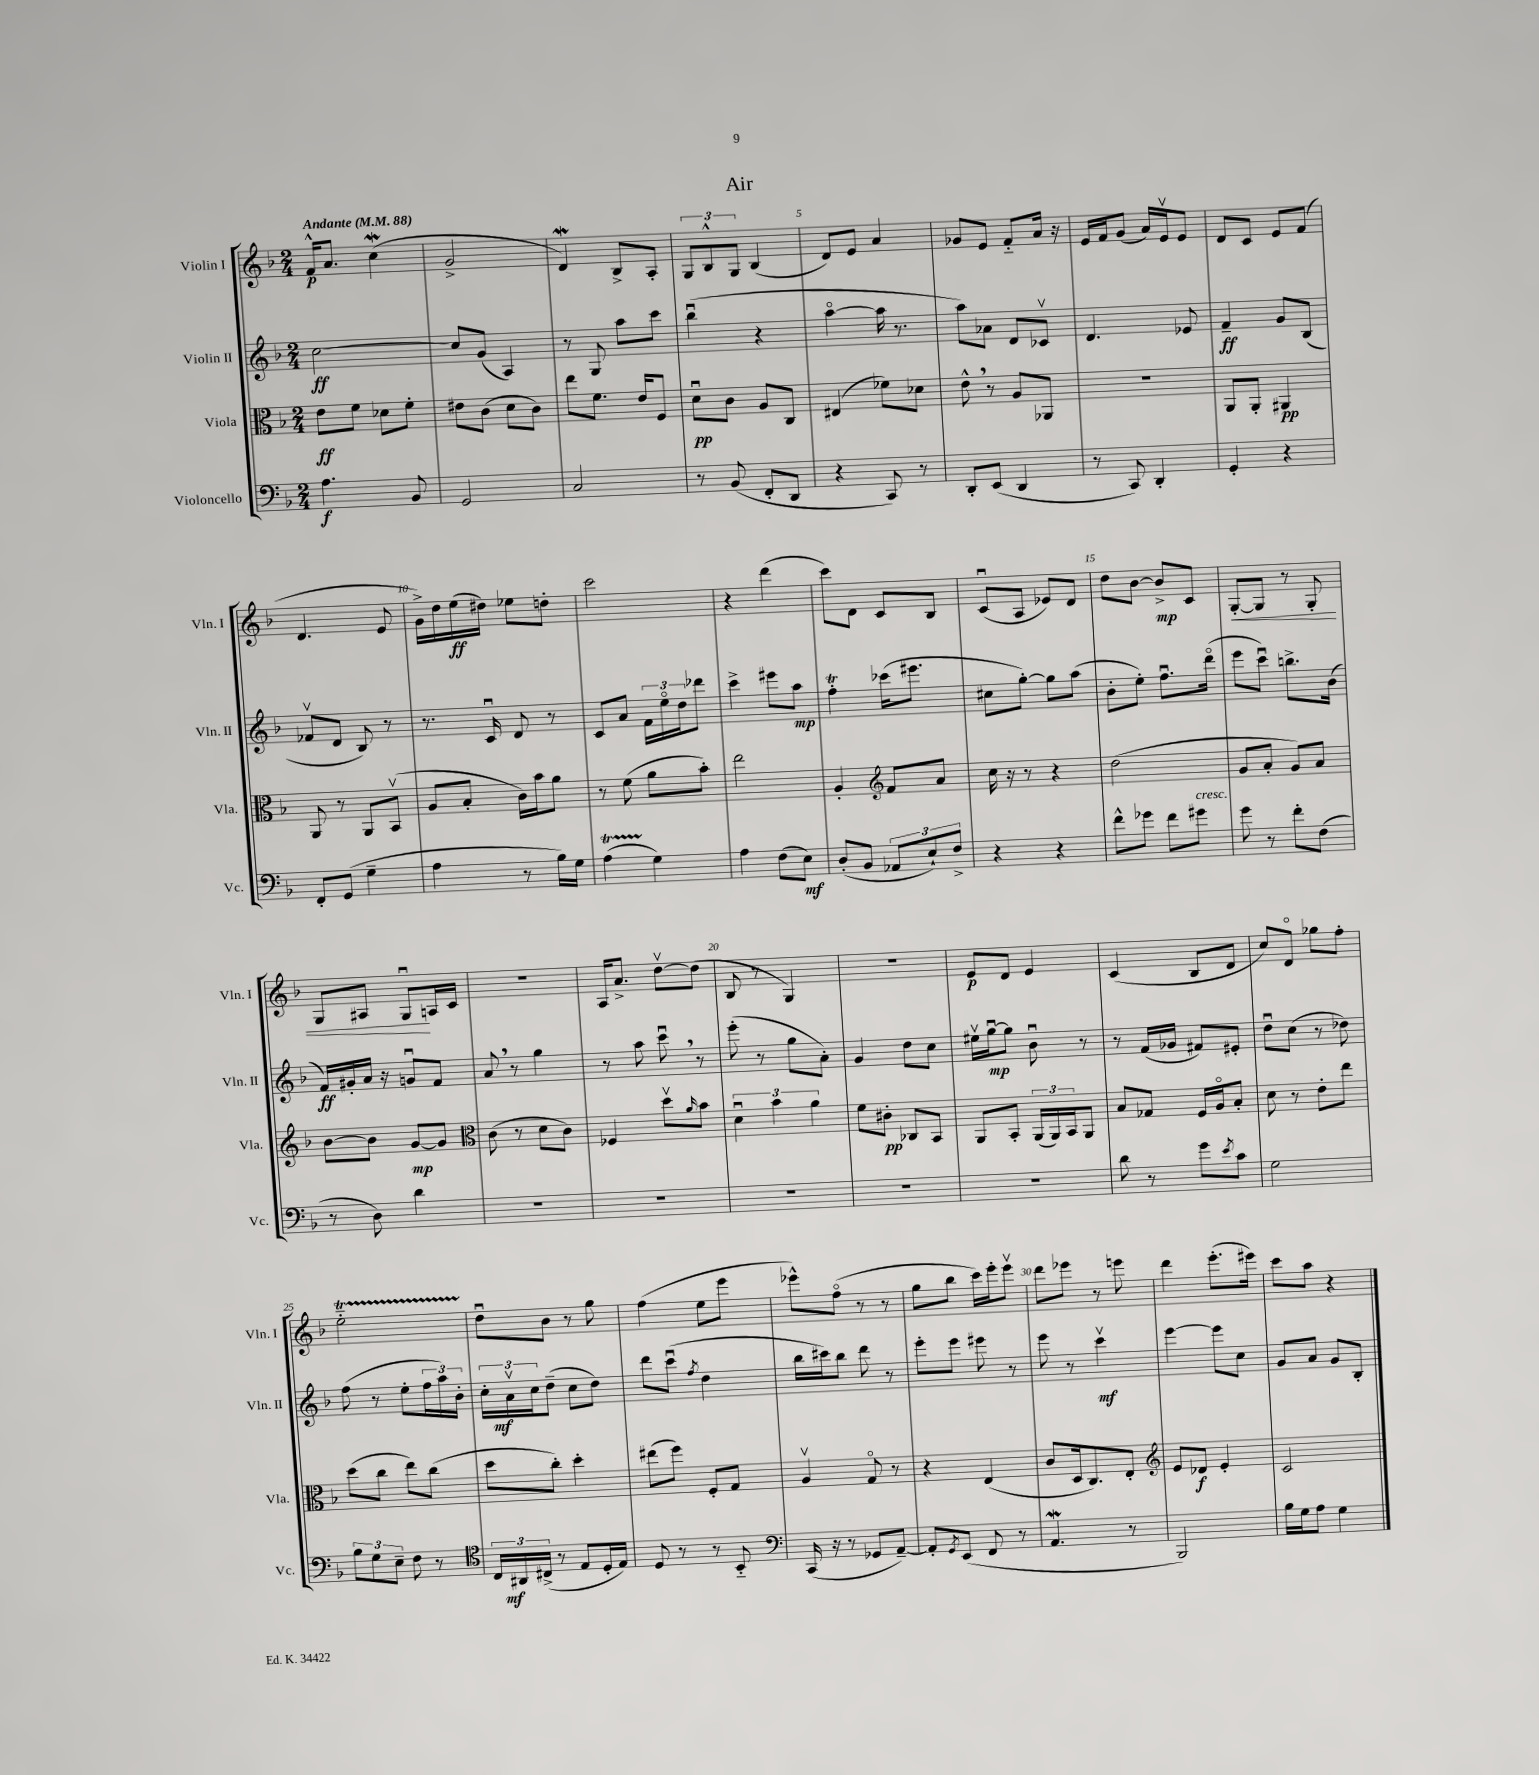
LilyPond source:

\header { title = "Air" }
<<
\new StaffGroup <<
\new Staff = "s0" \with { instrumentName = "Violin I" shortInstrumentName = "Vln. I" } {
    \clef treble \key f \major \numericTimeSignature \time 2/4 \tempo "Andante" 4 = 88
    f'16-^\p a'8. c''4\mordent( |
    g'2-> |
    d'4\mordent) bes8-> a8-. |
    \tuplet 3/2 { g8 bes8-^ g8 } bes4( |
    d'8) e'8 a'4 |
    ges'8 e'8 f'8-_ a'16 r16 |
    e'16 f'16 g'8( a'16) e'16\upbow e'8 |
    d'8 c'8 e'8 f'8( |
    d'4. e'8 |
    g'16->) d''16 e''16\ff( dis''16) ees''8 d''8-. |
    c'''2 |
    r4 d'''4( |
    c'''8) d'8 c'8 bes8 |
    c'8\downbow( a8 ees'8) d'8 |
    d''8 bes'8~ bes'8->\mp c'8 |
    g8~-.\< g8 r8 g8-. |
    g8 ais8 g8\downbow\! a16 c'16 |
    R2 |
    a16 a'8.-> d''8~\upbow d''8( |
    bes8 r8 g4) |
    R2 |
    e'8\p d'8 e'4 |
    c'4( bes8 d'8 |
    c''8) d'8\flageolet ges''8 f''8-. |
    e''2-_\startTrillSpan |
    d''8\downbow\stopTrillSpan bes'8 r8 g''8 |
    f''4( e''8 e'''8 |
    ees'''8-^) f''8\flageolet( r8 r8 |
    g''8 bes''8 c'''16) e'''16-. e'''8\upbow |
    d'''8 ees'''8 r8 e'''8 |
    d'''4 e'''8.-.( eis'''16) |
    c'''8 a''8 r4 \bar "|." |
}
\new Staff = "s1" \with { instrumentName = "Violin II" shortInstrumentName = "Vln. II" } {
    \clef treble \key f \major \numericTimeSignature \time 2/4
    c''2~\ff |
    c''8 g'8( a4) |
    r8 g8 a''8 c'''8 |
    bes''4\downbow( r4 |
    a''4~\flageolet a''16 r8. |
    a''8) aes'8 d'8 ces'8\upbow |
    d'4. ees'8 |
    f'4--\ff g'8 bes8( |
    fes'8\upbow d'8 bes8) r8 |
    r8. c'16\downbow d'8 r8 |
    c'8 a'8 \tuplet 3/2 { f'16 e''16\flageolet d''16 } des'''8 |
    c'''4-> eis'''8 a''8\mp |
    f''4-.\trill ces'''16( eis'''8. |
    cis''8 g''8~-.) g''8 a''8( |
    bes'8-. e''8-.) f''8.\downbow d'''16\flageolet( |
    e'''8 c'''8\downbow) b''8.-> bes'16( |
    f'16\ff) gis'16-. a'16 r16 g'8\downbow f'8 |
    a'8 \breathe r8 g''4 |
    r8 a''8 c'''8\downbow \breathe r8 |
    e'''8-.( r8 g''8 a'8-.) |
    g'4 d''8 c''8 |
    eis''16\upbow g''16~\downbow\mp g''8 bes'8\downbow r8 |
    r8 f'16( ges'16 fis'8) eis'8-. |
    d''8\downbow c''8( r8 des''8) |
    f''8( r8 e''8-. \tuplet 3/2 { f''16 a''16) bes'16-. } |
    \tuplet 3/2 { c''16-. a'16\upbow\mf c''16 } d''8--( c''8 d''8) |
    d'''8 c'''8\downbow( \acciaccatura { f''8 } d''4 |
    bes''16 cis'''16) bes''8 d'''8 r8 |
    e'''8-. e'''8 eis'''8 r8 |
    e'''8 r8 c'''4\upbow\mf |
    e'''4~ e'''8 c''8 |
    g'8 a'8 g'8 bes8-. \bar "|." |
}
\new Staff = "s2" \with { instrumentName = "Viola" shortInstrumentName = "Vla." } {
    \clef alto \key f \major \numericTimeSignature \time 2/4
    e'8\ff f'8 des'8 f'8-. |
    eis'8 c'8( d'8 c'8) |
    e''8 f'8. e'16 f8 |
    d'8\downbow\pp c'8 a8 c8 |
    eis4( fes'8) des'8 |
    e'8-^ \breathe r8 a8 aes,8 |
    r2 |
    a,8 a,8-. ais,4\pp |
    a,8 r8 a,8 bes,8\upbow( |
    a8 bes8-. c'16) bes'16 a'8 |
    r8 f'8( a'8 bes'8-.) |
    e''2 |
    a4-. \clef treble f'8 a'8 |
    c''16 r16 r8 r4 |
    d''2( |
    g'8 a'8-. g'8) a'8 |
    bes'8~ bes'8 g'8~\mp g'8 |
    \clef alto c'8( r8 d'8 c'8) |
    fes4 d''8\upbow \grace { a'16 } bes'8 |
    \tuplet 3/2 { d'4\downbow bes'4 a'4 } |
    f'8 cis'8-.\pp ces8 bes,8 |
    a,8 bes,8-. \tuplet 3/2 { a,16( a,16) bes,16 } a,8 |
    bes8 ges8 f16 a16\flageolet bes8-. |
    d'8 r8 e'8-. e''8 |
    d''8( c''8 e''8) c''8( |
    d''8 c''8-.) d''4-. |
    eis''8( f''8) f8-. g8 |
    a4\upbow g8\flageolet r8 |
    r4 e4( |
    c'8 d16 c8.) e8-. |
    \clef treble e'8 des'8\f e'4-. |
    c'2 \bar "|." |
}
\new Staff = "s3" \with { instrumentName = "Violoncello" shortInstrumentName = "Vc." } {
    \clef bass \key f \major \numericTimeSignature \time 2/4
    a4.\f bes,8 |
    g,2 |
    c2 |
    r8 bes,8( f,8-. d,8 |
    r4 c,8) r8 |
    d,8-. e,8( d,4 |
    r8 c,8) d,4-. |
    g,4-. r4 |
    f,8-. g,8( g4-- |
    a4 r8 bes16) g16 |
    a4\startTrillSpan( g4\stopTrillSpan) |
    a4 f8( e8\mf) |
    d8-.( bes,8 \tuplet 3/2 { aes,8 e8-!) f8-> } |
    r4 r4 |
    f'8-^ ges'8 f'8 gis'8^\markup { \italic "cresc." } |
    g'8 r8 f'8-. f8( |
    r8 d8) d'4 |
    R2 |
    R2 |
    R2 |
    R2 |
    R2 |
    d'8 r8 g'8 \acciaccatura { e'8 } c'8 |
    g2 |
    \tuplet 3/2 { bes8 g8 e8-- } f8 r8 |
    \clef tenor \tuplet 3/2 { c16 ais,16\mf cis16->( } r8 e8 d16-. e16) |
    d8 r8 r8 bes,8-_ |
    \clef bass c,16( r16 r8 ges,8 a,8~--) |
    a,8-. \acciaccatura { g,8 } e,8( f,8 r8 |
    a,4.\mordent r8 |
    bes,,2) |
    bes16 g16 a8 g4 \bar "|." |
}
>>
>>
\layout { \context { \Score \override BarNumber.break-visibility = ##(#f #t #t) barNumberVisibility = #(every-nth-bar-number-visible 5) } }
